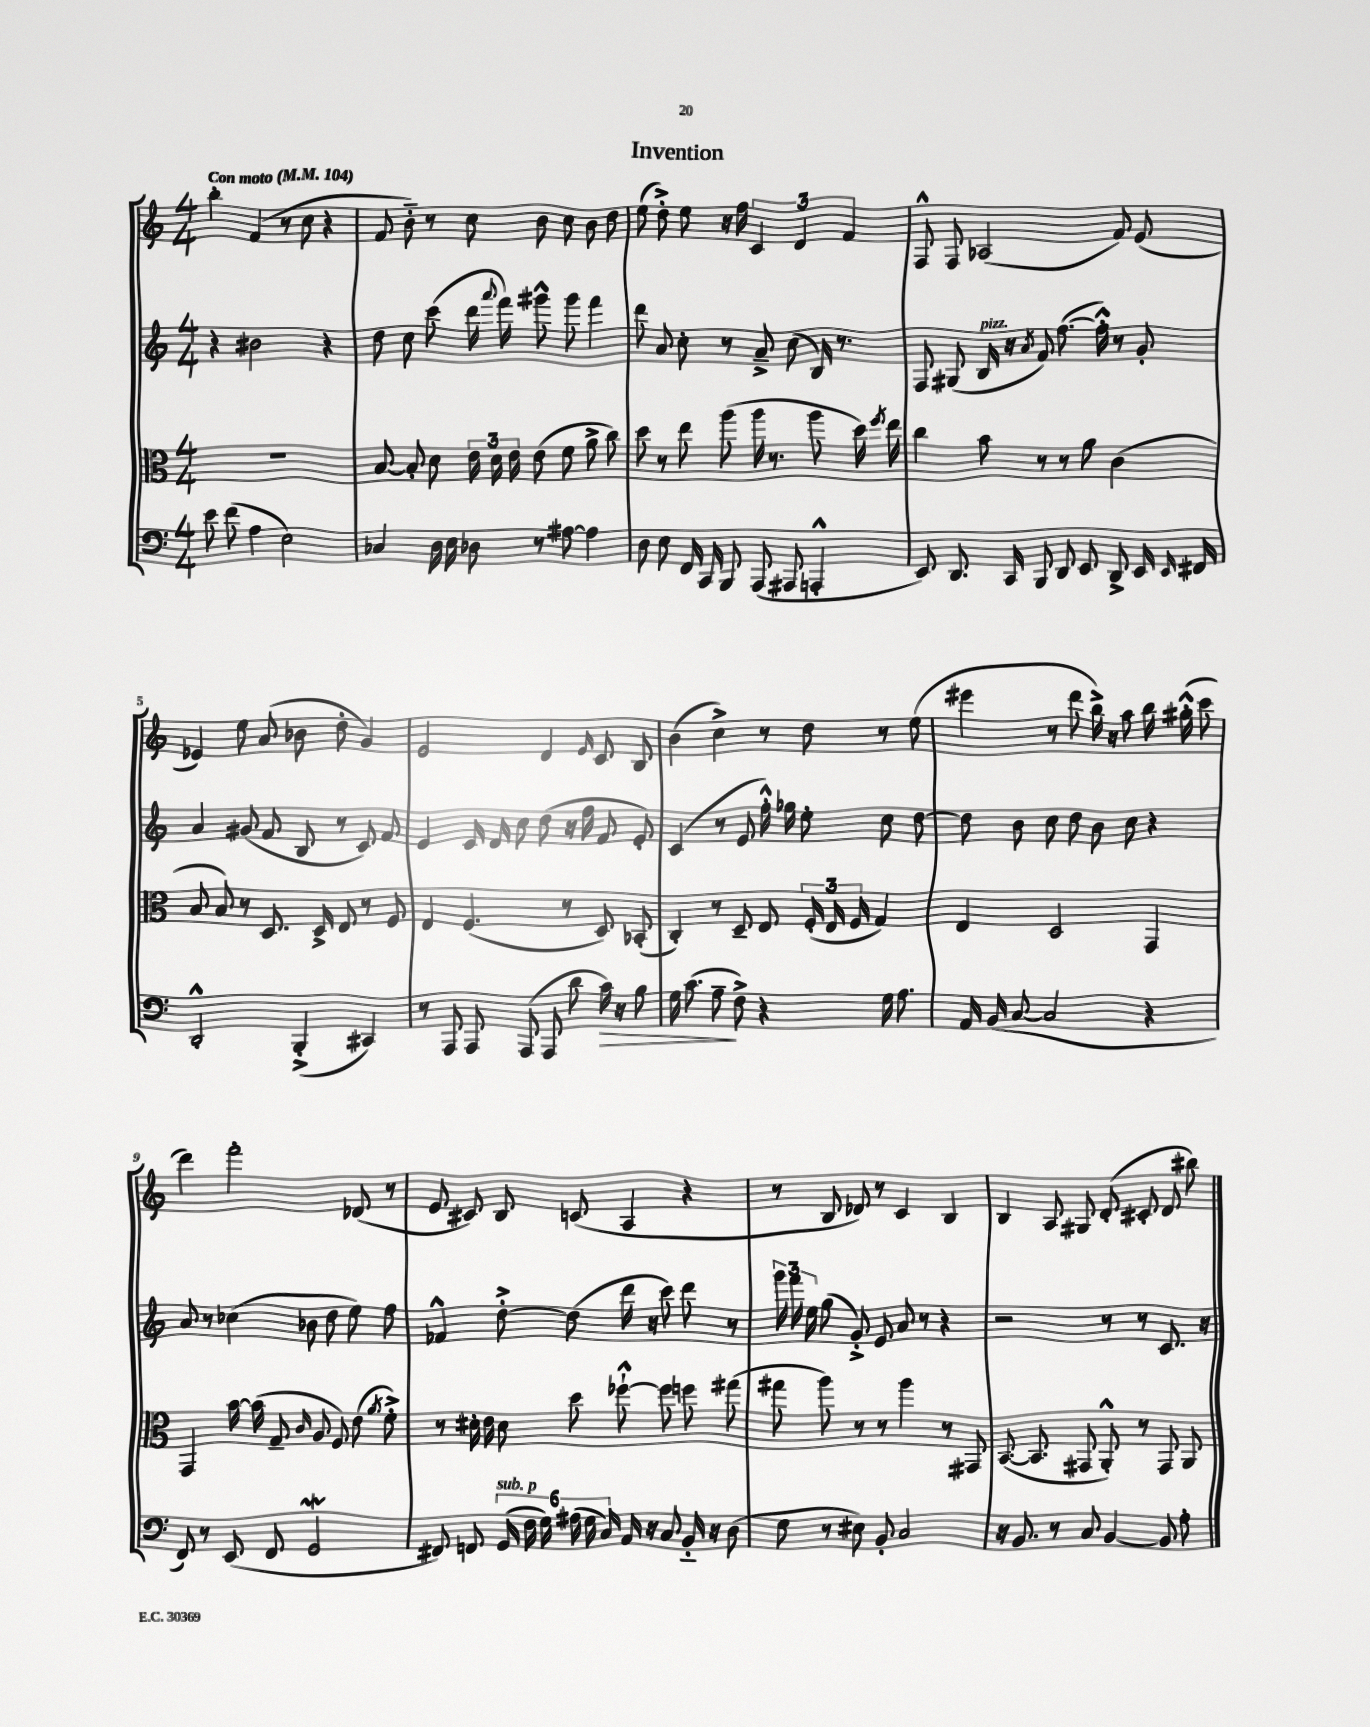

**kern	**dynam	**kern	**kern	**kern
*part4	*part4	*part3	*part2	*part1
*staff4	*staff4	*staff3	*staff2	*staff1
*clefF4	*	*clefC3	*clefG2	*clefG2
*k[]	*	*k[]	*k[]	*k[]
*M4/4	*	*M4/4	*M4/4	*M4/4
*MM104	*	*MM104	*MM104	*MM104
=1	=1	=1	=1	=1
!	!	!	!	!LO:TX:a:B:t=Con moto
8e\	.	1r	4r	4bb'\
(8f\	.	.	.	.
4A\	.	.	2b#X\	(4f/
2E\)	.	.	.	8r
.	.	.	.	8cc\
.	.	.	4r	4r
=2	=2	=2	=2	=2
4C-X/	.	[8B/	8dd\	8f/
.	.	8B'/]	8cc\	8b\)
16D\	.	8d\	(8ccc\	8r
16E\	.	.	.	.
8D-X\	.	24e\	16ddd\	8cc\
.	.	24d\	.	.
.	.	.	8qqaaa/	.
.	.	.	16fff\)	.
.	.	24e\	.	.
8r	.	(8e\	8ggg#X^^\	8b\
[8A#X\	.	8f\	8ggg#\	8cc\
4A#\]	.	8a^\	4fff\	8b\
.	.	8cc\)	.	8dd\
=3	=3	=3	=3	=3
8D\	.	8dd\	8ddd\	(8ee\
8E\	.	8r	8a/	8dd'^\)
16FF/	.	8ee\	8cc'\	8ee\
16CC/	.	.	.	.
8BBB/	.	(8aa\	8r	16r
.	.	.	.	16ff\
(8AAA/	.	16aa\	8a~^/	6c/
.	.	8.r	.	.
8AAA#X/	.	.	(8cc\	.
.	.	.	.	6d/
4AAAn'^^/	.	8aa\	16B/)	.
.	.	.	8.r	.
.	.	.	.	6f/
.	.	16dd\)	.	.
.	.	8qff/	.	.
.	.	16ee\	.	.
=4	=4	=4	=4	=4
8EE/)	.	4cc\	8F/	8F^^/
8.DD/	.	.	(8G#X/	8F/
!	!	!	!LO:TX:a:i:t=pizz.	!
.	.	8b\	16B/	(2A-X/
16CC/	.	.	16r	.
.	.	.	8qa/	.
8BBB/	.	8r	8f/)	.
8DD/	.	8r	([8.ff\	.
8EE/	.	8a\	.	.
.	.	.	16ff'^^\])	.
8DD^/	.	(4c\	8r	8f/)
16EE/	.	.	8g'/	(8e/
16qqEE/	.	.	.	.
16FF#X/	.	.	.	.
!!LO:LB:g=z
=5	=5	=5	=5	=5
2DD'^^/	.	8B/	4a/	4e-X/)
.	.	8B/)	.	.
.	.	8r	(8g#X/	8ee\
.	.	8.D/	8f/	(8a/
(4BBB'^/	.	.	8B/	8b-X\
.	.	16D^/	.	.
.	.	8E/	8r	8dd'\
4CC#X/)	.	8r	8c/)	4g/)
.	.	8F/	8f/	.
=6	=6	=6	=6	=6
8r	.	4E/	4e/	2e/
8AAA/	.	.	.	.
8AAA/	.	(4.F/	16c/	.
.	.	.	16d/	.
(8AAA/	.	.	8cc\	.
8AAA/	.	.	(8dd\	4d/
8d\	.	8r	16r	.
.	.	.	16ff\	.
.	.	.	.	16qqe/
!	!LO:HP:b	!	!	!
16c\)	>	8D/)	8f/	8c/
16r	.	.	.	.
8B\	.	(8BB-X'/	8e'/)	8B/
=7	=7	=7	=7	=7
16G\	.	4C'/)	(4c/	(4b\
(8.c\	.	.	.	.
8A~\	.	8r	8r	4cc^\)
8F^\)	]	8D~/	8e/	.
4r	.	8E/	16ff'^^\)	8r
.	.	.	16gg-X\	.
.	.	(24F'/	8ee'\	8dd\
.	.	24E/	.	.
.	.	24F/	.	.
16G\	.	4G/)	8cc\	8r
8.A\	.	.	.	.
.	.	.	[8dd\	(8ee\
=8	=8	=8	=8	=8
16AA/	.	4E/	8dd\]	4eee#X\
(16BB/	.	.	.	.
[8C/	.	.	8b\	.
2C/]	.	2D/	8cc\	8r
.	.	.	8dd\	8ddd\
.	.	.	8b\	16bb^\)
.	.	.	.	16r
.	.	.	8cc\	8aa\
4r	.	4GG/	4r	16bb\
.	.	.	.	(16gg#X'^^\
.	.	.	.	8ccc\
!!LO:LB:g=z
=9	=9	=9	=9	=9
8FF/)	.	4GG/	8a/	4ddd\)
8r	.	.	8r	.
(8EE/	.	[16b\	(4cc-X\	2fff'\
.	.	(16b\]	.	.
8FF/	.	8G~/	.	.
.	.	16qqc/	.	.
2GGW/	.	8A/	8b-X\	.
.	.	8F/)	8dd\	.
.	.	(8e\	8ee\)	(8d-X/
.	.	8qa/	.	.
.	.	8f'^\)	8ff\	8r
=10	=10	=10	=10	=10
8FF#X/)	.	8r	4f-X^^/	8e/
8FFn/	.	16d#X'\	.	8c#X/)
.	.	16e\	.	.
!LO:TX:a:i:t=sub. p	!	!	!	!
(24GG/	.	8d#\	[8dd'^\	8B/
24F\	.	.	.	.
24G\)	.	.	.	.
(24A#X\	.	8dd\	(8dd\]	(8cn/
24G\	.	.	.	.
24C/)	.	.	.	.
16AA/	.	[8ff-X`^^\	16ddd\	4A/
16r	.	.	16r	.
8C/	.	8ff-\]	8ccc\)	.
16BB/	.	8ffn\	8ddd\	4r
16r	.	.	.	.
(8D\	.	(8gg#X\	8r	.
=11	=11	=11	=11	=11
8G\	.	8gg#X\	24ggg\	8r
.	.	.	24fff\	.
.	.	.	24ee\	.
8r	.	8aa\)	(8gg\	8B/
8E#X\)	.	8r	8g'^/)	8d-X/)
8BB'/	.	8r	8e/	8r
2C/	.	4aa\	8a/	4c/
.	.	.	8r	.
.	.	8r	4r	4B/
.	.	8GG#X/	.	.
=12	=12	=12	=12	=12
16r	.	([8.BB/	2r	4B/
8.BB/	.	.	.	.
.	.	8.BB/]	.	.
8r	.	.	.	8A/
8C/	.	8GG#X/	.	8G#X/
[4BB/	.	8AA'^^/)	8r	(8d'/
.	.	8r	8r	8c#X'/
8BB/]	.	8GG#/	8.c/	8d/
8A'\	.	8AA/	.	8bb#X\)
.	.	.	16r	.
==	==	==	==	==
*-	*-	*-	*-	*-
